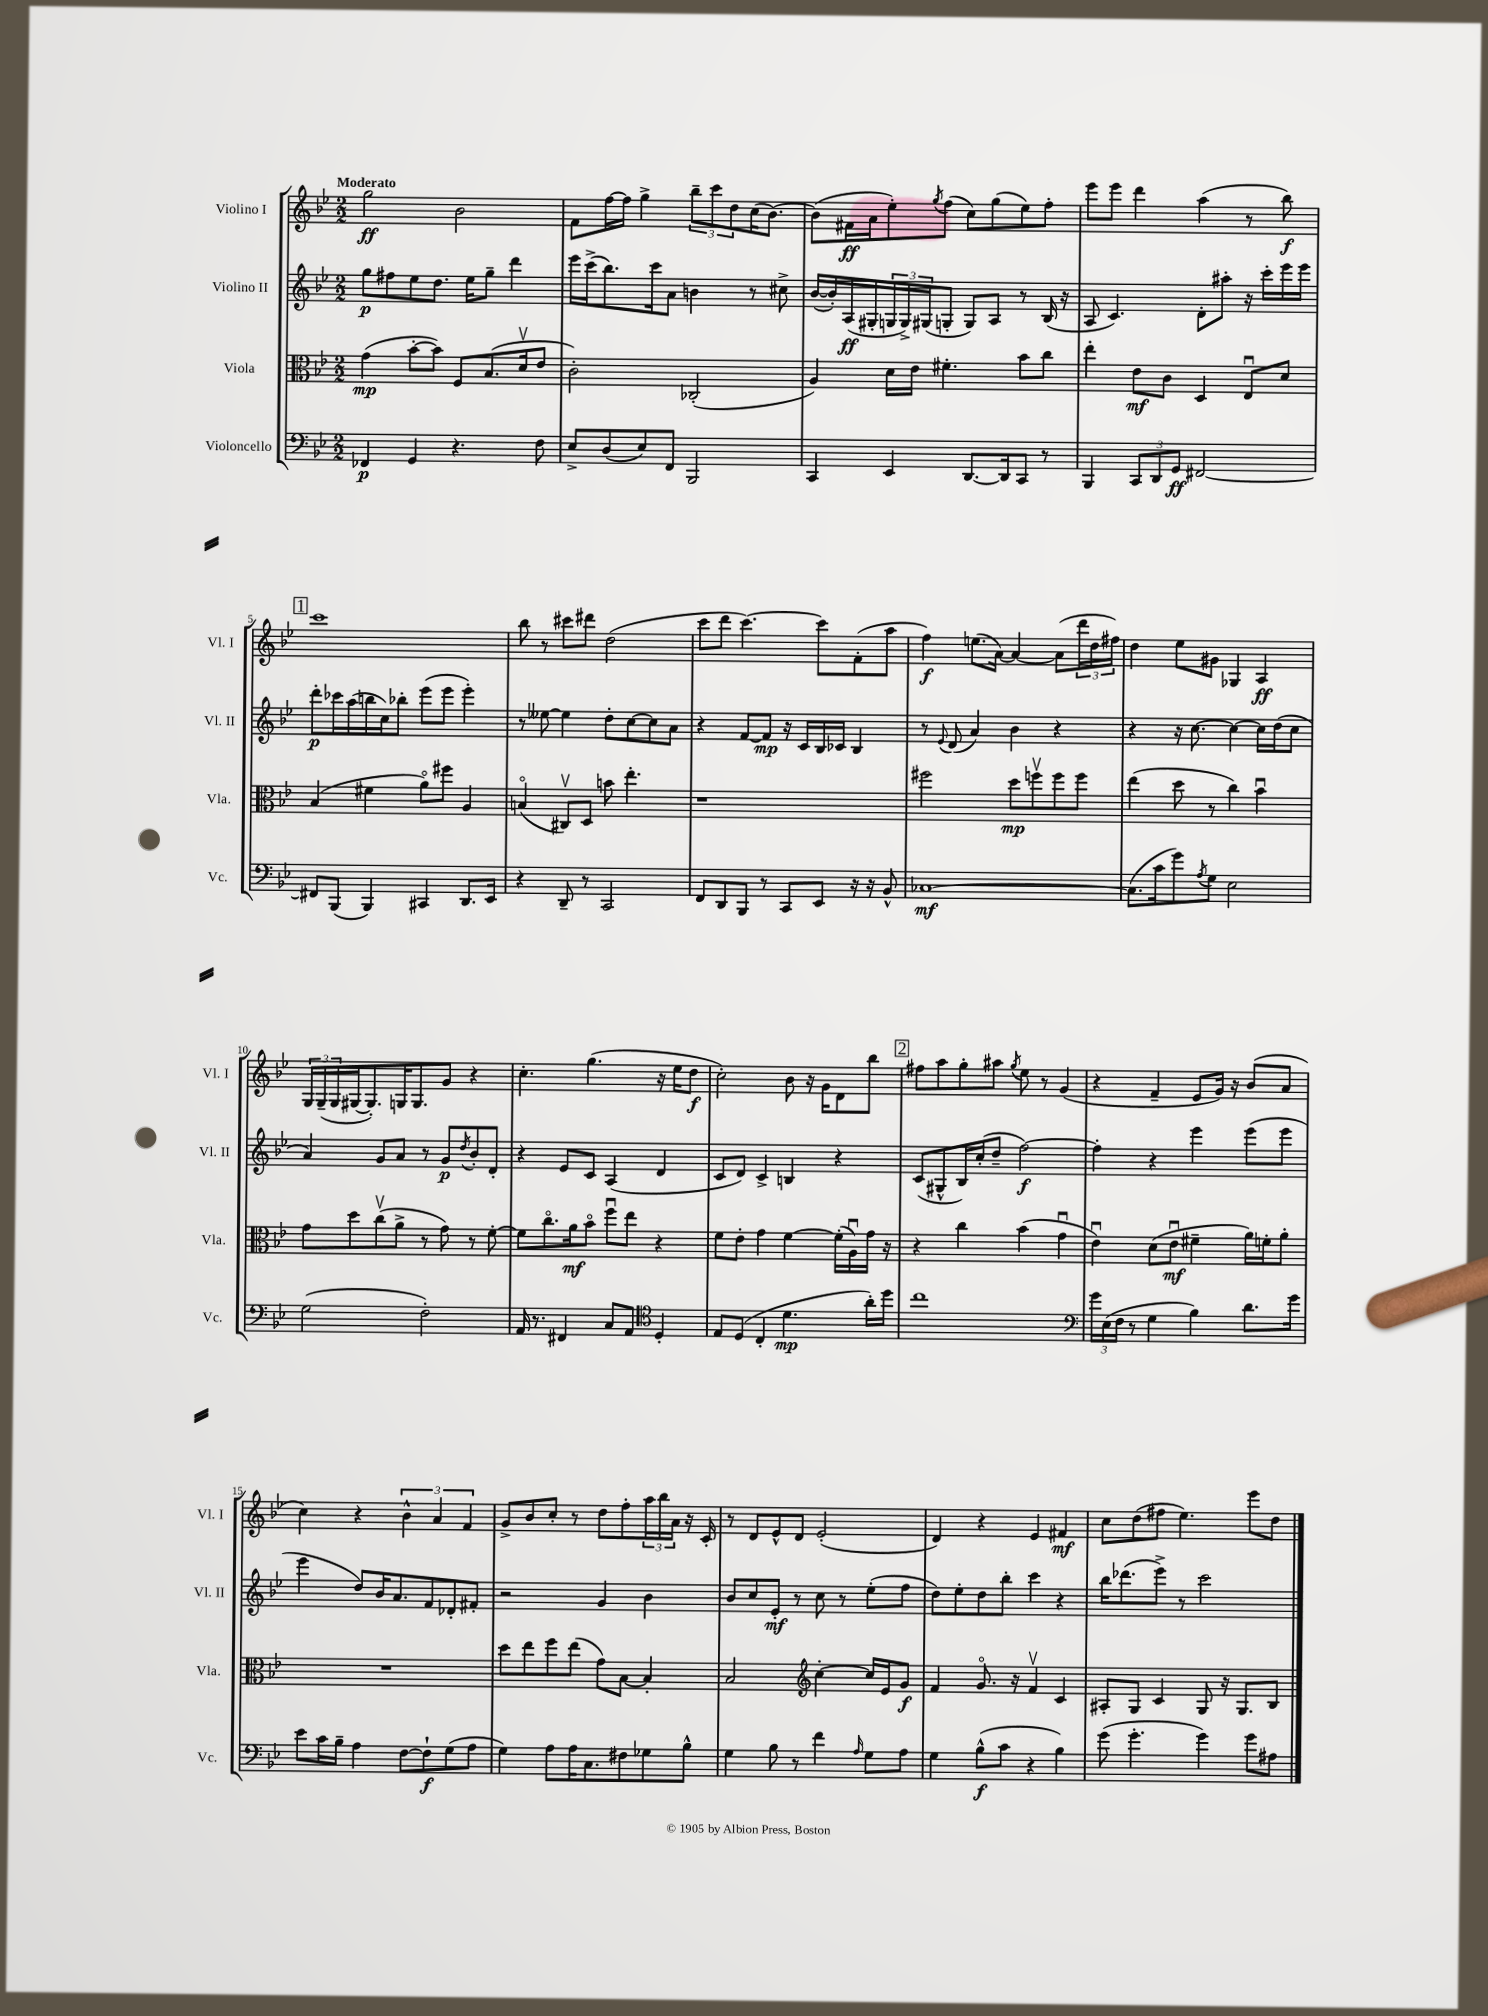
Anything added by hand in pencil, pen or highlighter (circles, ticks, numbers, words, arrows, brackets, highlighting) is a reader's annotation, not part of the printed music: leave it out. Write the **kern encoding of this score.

**kern	**kern	**kern	**kern
*staff4	*staff3	*staff2	*staff1
*clefF4	*clefC3	*clefG2	*clefG2
*k[b-e-]	*k[b-e-]	*k[b-e-]	*k[b-e-]
*M2/2	*M2/2	*M2/2	*M2/2
4FF-	(4g	8gg	2gg
.	.	8ff#	.
4GG	[8b-'	8ee-	.
.	8b-])	8.dd	.
4.r	8F	.	2b-
.	.	16ee-	.
.	(8.B-	8gg~	.
.	.	4ddd	.
.	16dv	.	.
8F	8e-	.	.
=	=	=	=
8E-^	2c')	16eee-	8f
.	.	(16ccc^	.
(8D	.	8.bb-)	[16ff
.	.	.	16ff]
8E-)	.	.	4gg^
.	.	16ccc	.
8FF	.	8a	.
2BBB-	(2C-'	4b	12bb-~
.	.	.	12ccc
.	.	.	12dd
.	.	8r	(16cc
.	.	.	[8.b-)
.	.	8cc#^	.
=	=	=	=
4CC	4A)	([16b-	(8b-]
.	.	16b-'])	.
.	.	(16A	16f#
.	.	16G#'	16a
4EE-	16d	24G	8ee-')
.	.	24G^)	.
.	16e-	.	.
.	.	(24G#	.
.	.	.	8qgg
.	4.f#'	8G'	(8ff
[8.DD	.	8G)	8cc)
.	.	8A	(8gg
16DD]	.	.	.
8CC	8b-	8r	8ee-)
8r	8cc	(16B-	8ff'
.	.	16r	.
=	=	=	=
4BBB-	4ee-'	8A	8eee-
.	.	4.c)	8eee-
12CC	8e-	.	4ddd
12DD	.	.	.
.	8c	.	.
12GG	.	.	.
[2FF#	4D	8d'	(4aa
.	.	8aa#'	.
.	8E-u	16r	8r
.	.	16ccc'	.
.	8d	16eee-	8bb-)
.	.	16eee-	.
=	=	=	=
8FF#]	(4B-	8ddd'	1ccc
(8BBB-	.	16ccc-	.
.	.	(16aa	.
4BBB-)	4f#	16bb	.
.	.	16cc)	.
.	.	8bb-'	.
4CC#	8ao)	(8eee-	.
.	8ff#	8eee-	.
8.DD	4A	4eee-')	.
16EE-	.	.	.
=	=	=	=
4r	(4Bo	8r	8bb-
.	.	[8ee--	8r
8DD~	8C#v)	4ee--]	8ccc#
8r	8D	.	8ddd#
2CC	8b	8dd'	(2dd
.	4.ee-'	[8cc	.
.	.	8cc]	.
.	.	8a	.
=	=	=	=
8FF	1r	4r	8ccc
8DD	.	.	8ddd
8BBB-	.	[8f	[4.ccc)
8r	.	8f]	.
8CC	.	16r	.
.	.	16c	.
8EE-	.	16B-	8ccc]
.	.	16c-	.
16r	.	4B-	(8f'
16r	.	.	.
8BB-^^	.	.	8aa
=	=	=	=
[1C-	2ff#	8r	4ff)
.	.	8qqe-	.
.	.	(8d	.
.	.	4a)	(8.ee
.	.	.	[16a)
.	8dd	4b-	4a_
.	8ffv	.	.
.	8ff	4r	(8a]
.	8ff	.	24ddd
.	.	.	24dd
.	.	.	24ff#)
=	=	=	=
(8.C-]	(4ee-	4r	4dd
16c	.	.	.
8g)	8dd	16r	8ee-
.	.	[8.cc	.
8qA	.	.	.
8G	8r	.	8g#
2E-	4cc)	4cc_	4G-
.	4b-u	16cc]	4A
.	.	(16dd	.
.	.	8cc	.
=	=	=	=
(2G	8g	4a)	24G
.	.	.	(24G~
.	.	.	24G
.	8dd	.	[16G#
.	.	.	8.G#'])
.	(8ccv	8g	.
.	8a^	8a	16G
.	.	.	8.G
2F')	8r	8r	.
.	8g)	8g	8g
.	.	8qdd	.
.	8r	8b-'	4r
.	[8f'	8d'	.
=	=	=	=
16AA	8f]	4r	4.cc'
8.r	.	.	.
.	8.cco	.	.
4FF#	.	8e-	.
.	16a	.	.
.	8b-o	8c	(4.gg
8C	8ffu	(4A	.
8AA	8ee-	.	.
*clefC4	*	*	*
4D'	4r	4d	16r
.	.	.	16ee-
.	.	.	8dd
=	=	=	=
8E-	8f	8c	2cc')
(8D	8e-'	8d)	.
4C'	4g	4c^	.
4.d	[4f	4B	8b-
.	.	.	16r
.	.	.	16g
.	(16f']	4r	8d
.	16Au)	.	.
16a')	16g	.	8bb-
16dd	16r	.	.
=	=	=	=
1cc	4r	(8c	8ff#
.	.	8G#^^	8aa
.	4cc	16B-)	8gg'
.	.	(16cc'	.
.	.	8dd~	8aa#
.	.	.	8qgg
.	(4b-	[2ff)	8ee-
.	.	.	8r
.	4gu	.	(4g
=	=	=	=
*clefF4	*	*	*
24g	4e-u)	4ff']	4r
(24E-	.	.	.
24F	.	.	.
8r	.	.	.
4G	(8d	4r	4f~
.	8e-u	.	.
4B-)	4f#~	4eee-	8e-
.	.	.	16g)
.	.	.	16r
8.d	16a)	(8eee-	(8b-
.	16f'	.	.
.	8a'	8eee-	8a
16g	.	.	.
=	=	=	=
8e-	1r	4eee-	4cc)
16c	.	.	.
16B-~	.	.	.
4A	.	8dd)	4r
.	.	16b-	.
.	.	8.a	.
[8F	.	.	6b-^^
8F`]	.	8f	.
.	.	.	6a
(8G	.	8d-'	.
.	.	.	6f
8A	.	8f#'	.
=	=	=	=
4G)	8dd	2r	8g^
.	8ee-	.	8b-
8A	8ff	.	8cc'
16A	(8ee-	.	8r
8.C	.	.	.
.	8g)	4g	8dd
8F#	[8B-	.	8ff'
8G-	4B-']	4b-	24aa
.	.	.	24bb-
.	.	.	24a
8B-^^	.	.	16r
.	.	.	16c'
=	=	=	=
4G	2B-	8b-	8r
.	.	8cc	8d
8B-	.	8e-'	8e-^^
8r	.	8r	8d
*	*clefG2	*	*
4f	[4cc'	8cc	(2e-'
.	.	8r	.
16qqA	.	.	.
8G	16cc]	(8ee-'	.
.	16e-	.	.
8A	8g	8ff	.
=	=	=	=
4G	4f	8dd)	4d)
.	.	8ee-'	.
(8B-^^	8.go	8dd	4r
8c	.	8bb-'	.
.	16r	.	.
4r	4fv	4ccc	4e-
4B-)	4c	4r	4f#
=	=	=	=
(8g	8A#'	16bb-	8cc
.	.	(8.ddd-	.
4.g'	8G	.	(8dd
.	4c	8eee-^)	8ff#
.	.	8r	4.ee-)
4g)	8G	2ccc	.
.	16r	.	.
.	8.G	.	.
8g	.	.	8eee-
8A#	8B-	.	8dd
==	==	==	==
*-	*-	*-	*-
